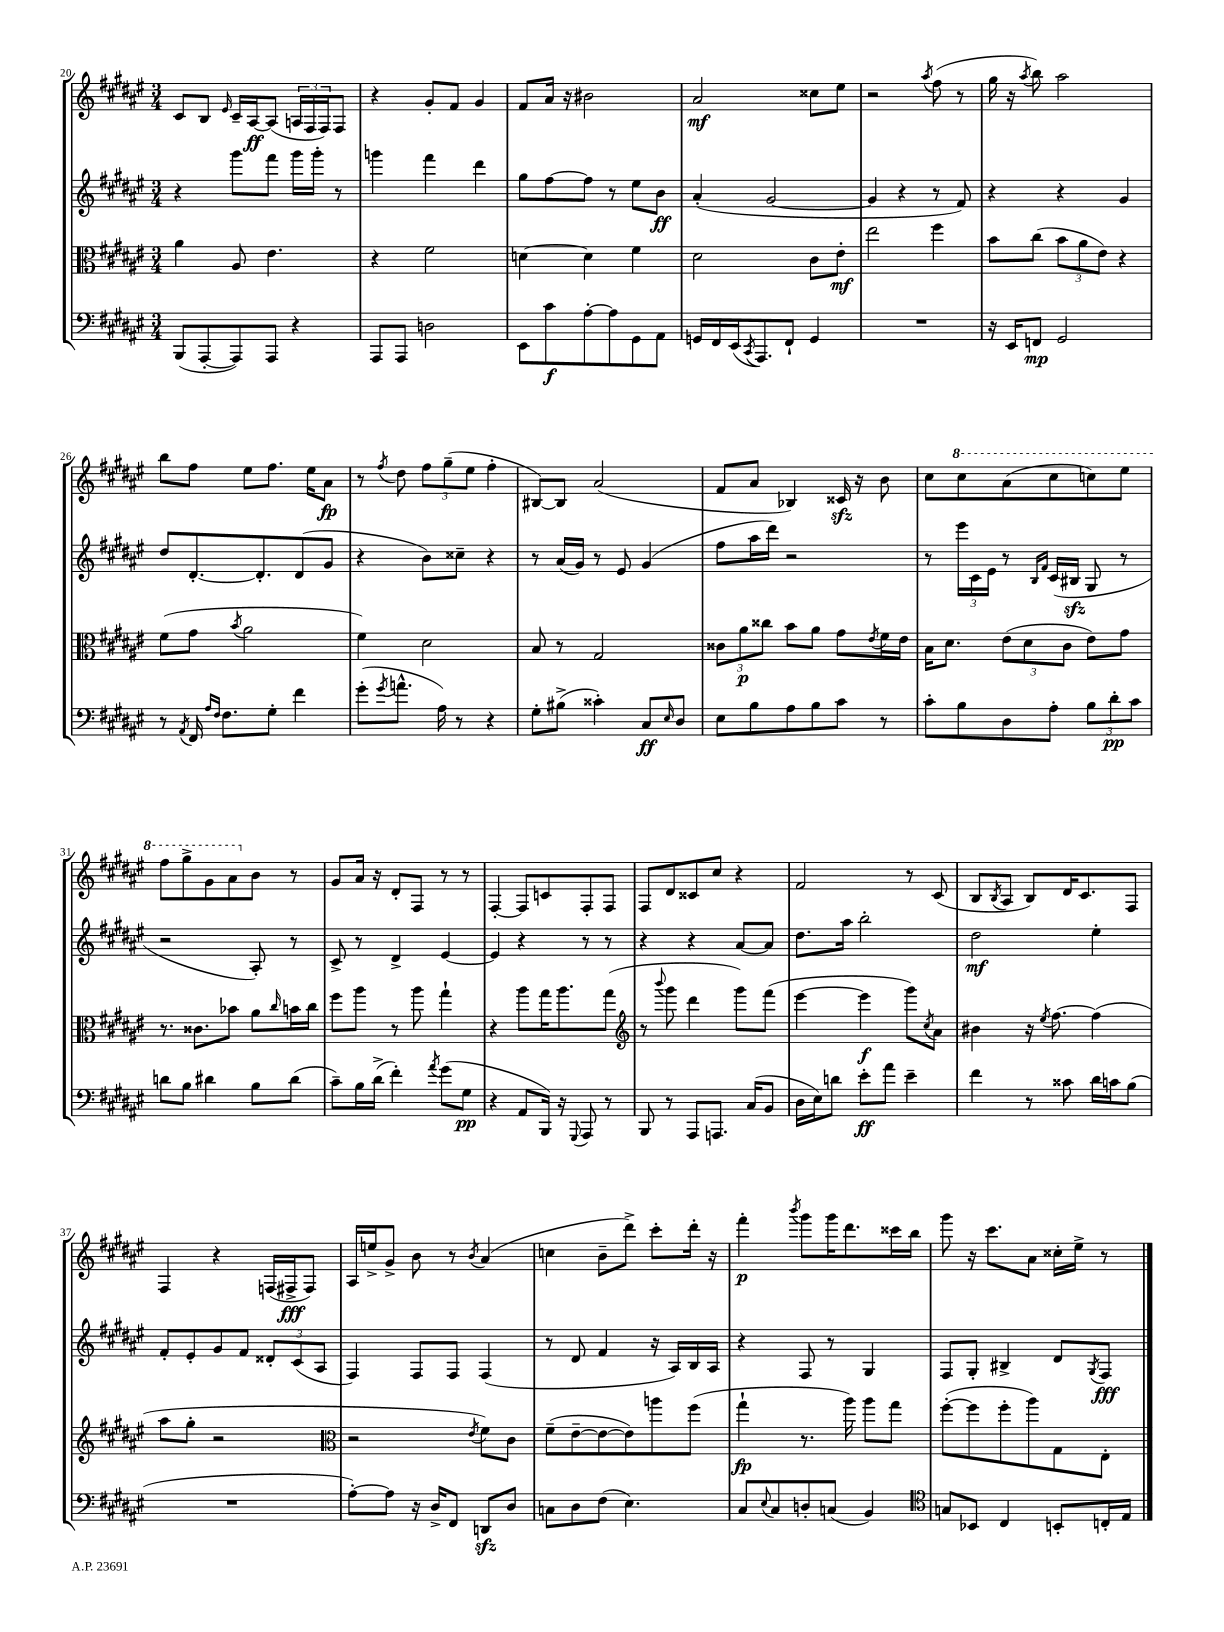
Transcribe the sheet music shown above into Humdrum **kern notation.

**kern	**kern	**kern	**kern
*staff4	*staff3	*staff2	*staff1
*clefF4	*clefC3	*clefG2	*clefG2
*k[f#c#g#d#a#e#]	*k[f#c#g#d#a#e#]	*k[f#c#g#d#a#e#]	*k[f#c#g#d#a#e#]
*M3/4	*M3/4	*M3/4	*M3/4
(8BBB	4a#	4r	8c#
[8AAA#'	.	.	8B
.	.	.	16qqe#
8AAA#])	8A#	8ggg#	16c#~
.	.	.	[16A#
8AAA#	4.e#	8fff#	(8A#]
4r	.	16ggg#	24A
.	.	.	24F#
.	.	16ggg#'	.
.	.	.	24F#)
.	.	8r	8F#
=	=	=	=
8AAA#	4r	4ggg	4r
8AAA#	.	.	.
2D	2f#	4fff#	8g#'
.	.	.	8f#
.	.	4ddd#	4g#
=	=	=	=
8EE#	[4d	8gg#	8f#
8c#	.	[8ff#	16a#
.	.	.	16r
[8A#'	4d]	8ff#]	2b#
8A#]	.	8r	.
8GG#	4f#	8ee#	.
8AA#	.	8b	.
=	=	=	=
16GG	2d#	(4a#'	2a#
16FF#	.	.	.
(16EE#	.	.	.
8qCC#	.	.	.
8.AAA#)	.	.	.
.	.	[2g#	.
8FF#`	.	.	.
4GG	8c#	.	8cc##
.	8e#'	.	8ee#
=	=	=	=
2.r	2ee#	4g#]	2r
.	.	4r	.
.	.	.	8qaa#
.	4ff#	8r	(8ff#
.	.	8f#)	8r
=	=	=	=
16r	8b	4r	16gg#
16EE#	.	.	16r
.	.	.	8qaa#
8FF	(8cc#	.	8bb)
2GG#	12b	4r	2aa#
.	12a#	.	.
.	12e#)	.	.
.	4r	4g#	.
=	=	=	=
8r	(8f#	8dd#	8bb
8qAA#	.	.	.
16FF#	8g#	[8.d#'	8ff#
16qqA#	.	.	.
16qqF#	.	.	.
8.F#	.	.	.
.	8qb	.	.
.	2a#	.	8ee#
.	.	8.d#']	.
8G#'	.	.	8.ff#
4f#	.	(8d#	.
.	.	.	16ee#
.	.	8g#	8a#
=	=	=	=
(8g#'	4f#)	4r	8r
8qg#	.	.	8qff#
8.a^^	.	.	8dd#
.	2d#	8b)	12ff#
16A#)	.	.	.
.	.	.	(12gg#~
8r	.	8cc##~	.
.	.	.	12ee#
4r	.	4r	4ff#'
=	=	=	=
8G#'	8B	8r	[8B#)
(8B#^	8r	(16a#	8B#]
.	.	16g#)	.
4c##')	2G#	8r	(2a#
.	.	8e#	.
8C#	.	(4g#	.
16qqE#	.	.	.
8D#	.	.	.
=	=	=	=
8E#	12c##	8ff#	8f#
.	12a#	.	.
8B	.	16aa#	8a#
.	12cc##	.	.
.	.	16ddd#)	.
8A#	8b	2r	4B-)
8B	8a#	.	.
8c#	8g#	.	16c##
.	.	.	16r
.	8qe#	.	.
8r	16f#	.	8b
.	16e#	.	.
=	=	=	=
8c#'	16B	8r	8cc#
.	8.d#	.	.
8B	.	24eee#	8ccc#
.	.	24c#	.
.	.	24e#	.
8D#	(12e#	8r	(8aa#
.	12d#	.	.
.	.	16qqB	.
.	.	16qqf#	.
8A#'	.	(16c#	8ccc#
.	12c#	.	.
.	.	16B#	.
12B	8e#)	8G#	8ccc)
12d#'	.	.	.
.	8g#	8r	8eee#
12c#	.	.	.
=	=	=	=
8d	8.r	2r	8fff#
8B	.	.	8ggg#^
.	8.c##	.	.
4d#	.	.	8gg#
.	8b-	.	8aa#
8B	8a#	8A#')	8b
.	16qqcc#	.	.
(8d#	16b	8r	8r
.	16cc#	.	.
=	=	=	=
8c#~)	8ff#	8c#^	8g#
16B	8aa#	8r	16a#
(16d#^	.	.	16r
4f#')	8r	4d#^	8d#'
.	8aa#	.	8F#
8qa#	.	.	.
(8g#	4gg#`	[4e#	8r
8G#	.	.	8r
=	=	=	=
4r	4r	4e#]	[4F#'
8AA#	8aa#	4r	8F#]
16BBB)	16gg#	.	8c
16r	8.aa#	.	.
8qqGGG#	.	.	.
8AAA#	.	8r	8F#'
8r	(8gg#	8r	8F#
=	=	=	=
*	*clefG2	*	*
8BBB	8r	4r	8F#
.	8qqbbb	.	.
8r	8ggg#	.	8d#
8AAA#	4ddd#	4r	8c##
8.AAA	.	.	8cc#
.	8ggg#)	[8a#	4r
(16C#	.	.	.
8BB	(8fff#	8a#]	.
=	=	=	=
16D#	[4eee#	8.dd#	2f#
16E#)	.	.	.
8d	.	.	.
.	.	16aa#	.
8e#'	4eee#]	2bb'	.
8a#	.	.	.
4e#~	8ggg#)	.	8r
.	8qcc#	.	.
.	8a#	.	(8c#
=	=	=	=
4f#	4b#	2dd#	8B
.	.	.	8qB
.	.	.	8A#
8r	16r	.	8B)
.	8qee#	.	.
.	[8.ff#	.	.
8c##	.	.	16d#
.	.	.	8.c#
16d#	(4ff#]	4ee#'	.
16c	.	.	.
(8B	.	.	8F#
=	=	=	=
2.r	8aa#	8f#'	4F#
.	8gg#'	8e#'	.
.	2r	8g#	4r
.	.	8f#	.
.	.	12d##'	(16F
.	.	.	16F#^
.	.	(12c#	.
.	.	.	8F#)
.	.	12A#	.
=	=	=	=
*	*clefC3	*	*
[8A#')	2r	4F#)	16A#
.	.	.	16ee^
8A#]	.	.	8g#^
16r	.	8F#	8b
16D#^	.	.	.
8FF#	.	8F#	8r
.	8qe#	.	8qb
8DD	8f#)	(4F#	(4a#
8D#	8c#	.	.
=	=	=	=
8C	(8f#~	8r	4cc
8D#	[8e#~	8d#	.
(8F#	8e#_	4f#	8b~
4.E#)	8e#])	.	8ddd#^)
.	8aa	16r	8ccc#'
.	.	16A#)	.
.	(8ff#	16B	16ddd#'
.	.	16A#	16r
=	=	=	=
8C#	4gg#`	4r	4fff#'
8qqE#	.	.	.
8C#	.	.	.
.	.	.	8qbbb
8D'	8.r	8F#	8ggg#
(8C	.	8r	16ggg#
.	16aa#)	.	8.ddd#
4BB)	8aa#	4G#	.
.	8gg#	.	16ccc##
.	.	.	16bb
=	=	=	=
*clefC4	*	*	*
8G	([8ff#'	8F#	8ggg#
8BB-	8ff#]	8G#'	16r
.	.	.	8.ccc#
4C#	8ff#'	4B#^	.
.	8aa#)	.	8a#
8BB'	8G#	8d#	16cc##'
.	.	.	16ee#^
.	.	8qG#	.
16C'	8E#'	8F#	8r
16E#	.	.	.
==	==	==	==
*-	*-	*-	*-
